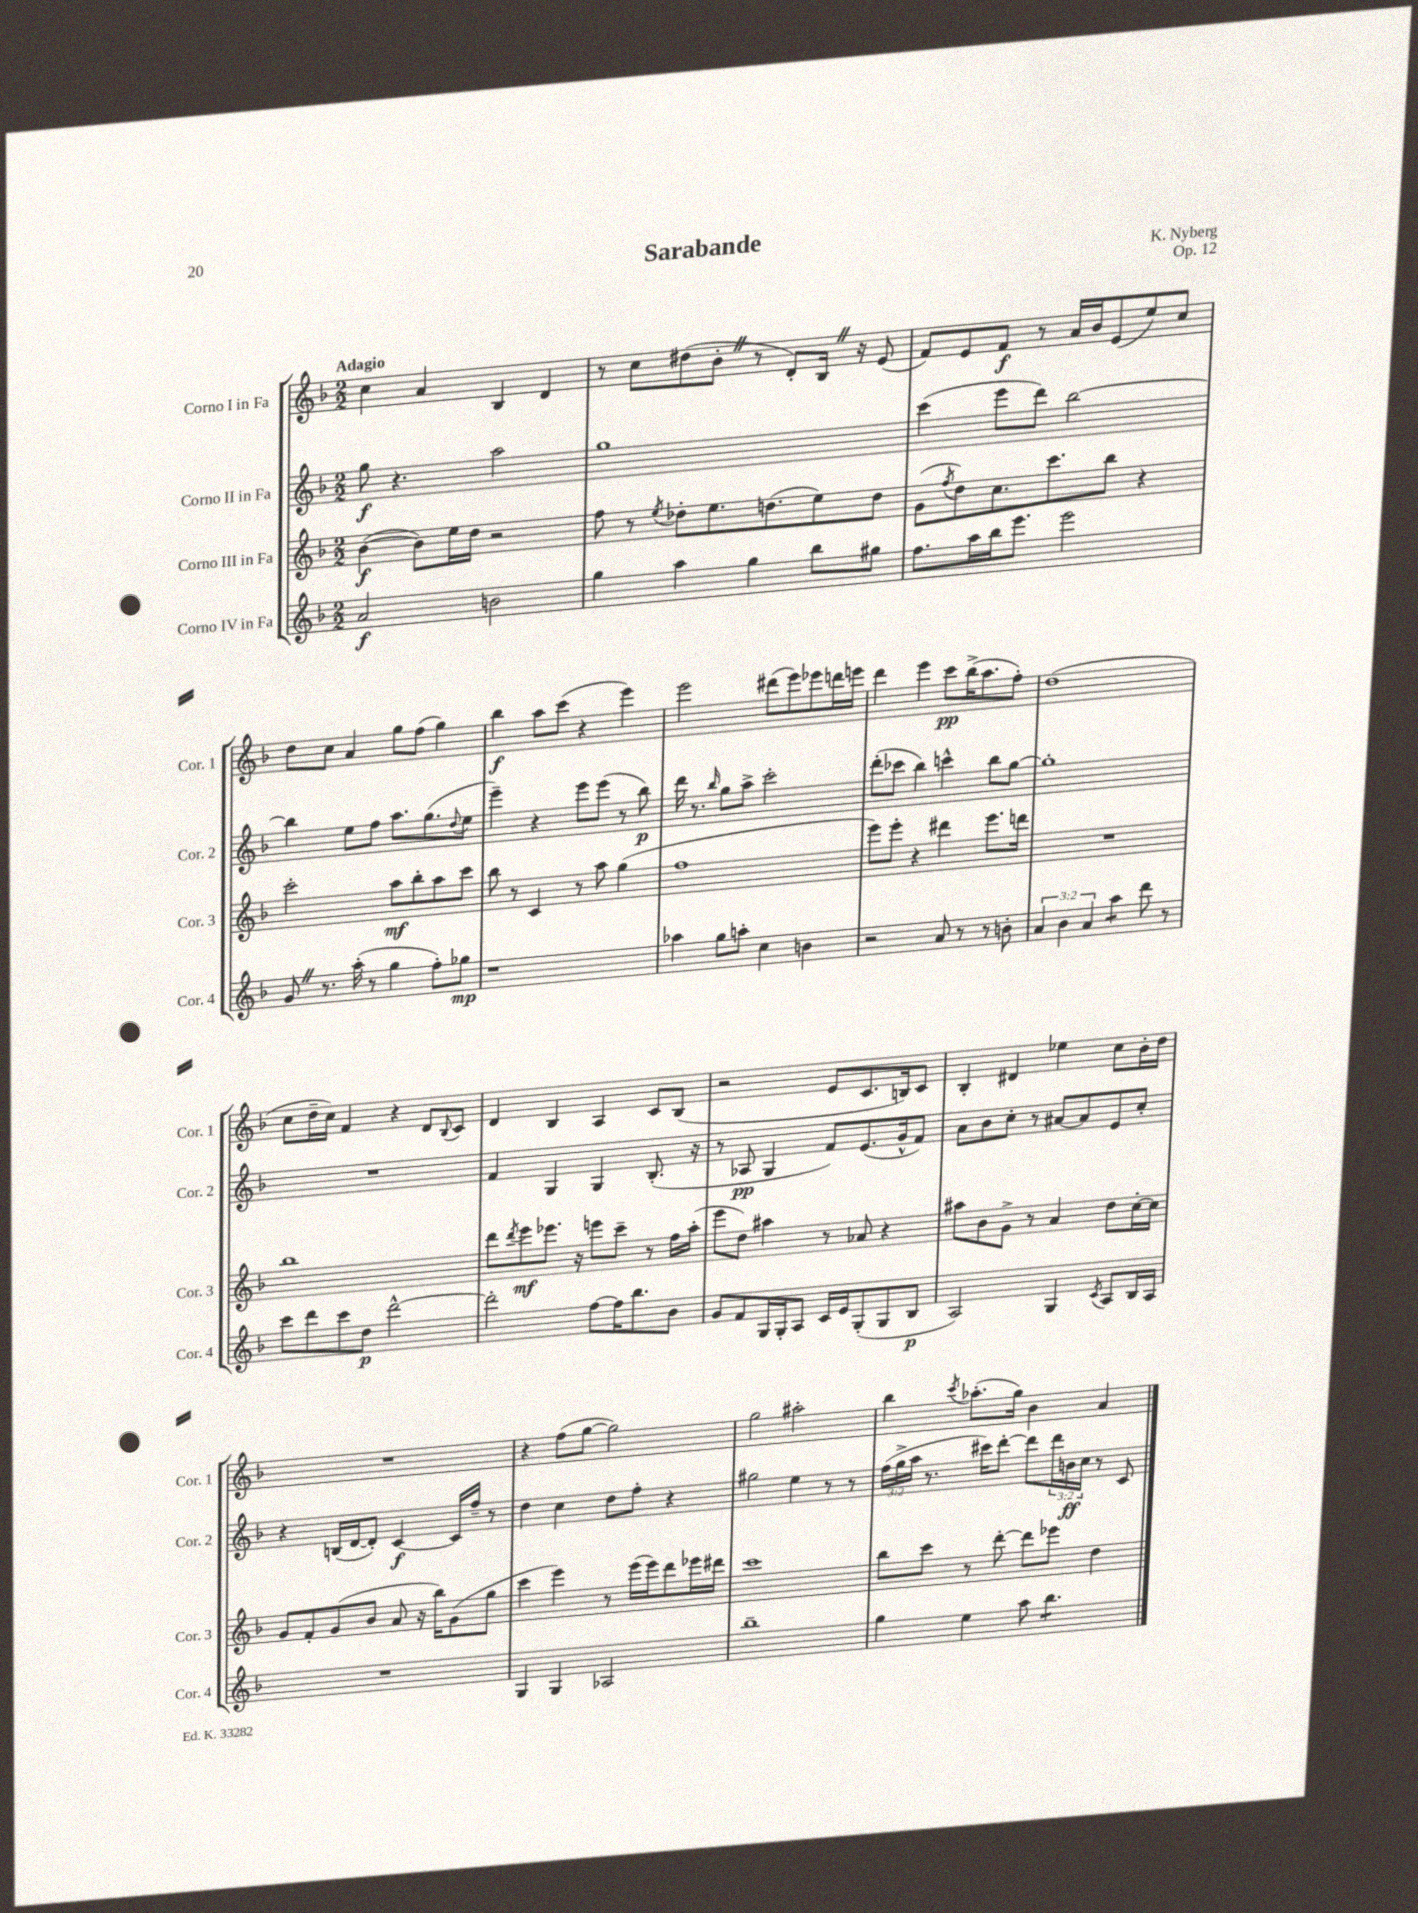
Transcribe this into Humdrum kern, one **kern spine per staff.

**kern	**kern	**kern	**kern
*staff4	*staff3	*staff2	*staff1
*clefG2	*clefG2	*clefG2	*clefG2
*k[b-]	*k[b-]	*k[b-]	*k[b-]
*M2/2	*M2/2	*M2/2	*M2/2
2a	([4b-	8gg	4cc
.	.	4.r	.
.	8b-])	.	4a
.	16ee	.	.
.	16dd	.	.
2b	2r	2aa	4B-
.	.	.	4d
=	=	=	=
4gg	8ff	1gg	8r
.	8r	.	8cc
.	8qee	.	.
4aa	8dd-'	.	(8dd#
.	8.ee	.	8b-'
4gg	.	.	8r
.	(8.dd	.	.
.	.	.	8d')
8bb-	8ee)	.	16B-
.	.	.	16r
8gg#	8dd	.	(8e
=	=	=	=
8.ff	(8g	(4ccc	8f)
.	8qff	.	.
.	8dd)	.	8e
16aa	.	.	.
16bb-	8.cc	8eee	8f
8.eee	.	.	.
.	.	8ddd)	8r
.	8.ccc	.	.
2eee	.	[2bb-	16a
.	.	.	16b-
.	8bb-	.	(8e
.	4r	.	8ee)
.	.	.	8cc
=	=	=	=
8g	2ccc'	4bb-]	8dd
8.r	.	.	8cc
.	.	8ee	4a
(16aa'	.	.	.
8r	.	8ff	.
4gg	8aa	8.aa	8gg
.	8bb-'	.	(8ff
.	.	(8.gg	.
8ff')	8aa	.	4gg)
.	.	8qqdd	.
8gg-	8ccc	8ee	.
=	=	=	=
1r	8bb-	4eee~)	4bb-
.	8r	.	.
.	4c	4r	8aa
.	.	.	(8ccc
.	8r	8eee	4r
.	8aa	(8eee	.
.	(4gg	8r	4eee)
.	.	8bb-)	.
=	=	=	=
4aa-	1ff	16ddd	2eee
.	.	8.r	.
.	.	16qqbb-	.
8gg	.	8gg	.
8aa'	.	8aa^	.
4cc	.	2ccc'	(8ddd#
.	.	.	8eee)
4b	.	.	8eee-
.	.	.	16ddd
.	.	.	16eee
=	=	=	=
2r	8eee)	(8ddd'	4ddd
.	8eee'	8ccc-	.
.	4r	4bb-)	4eee
8a	4ddd#	4ccc^^	8ccc
8r	.	.	(16bb-^
.	.	.	8.aa
8r	8.eee	8bb-	.
8b'	.	[8gg	8ff')
.	16ddd	.	.
=	=	=	=
6a	1r	1gg']	(1dd
6b-	.	.	.
6a	.	.	.
4aa	.	.	.
8ddd	.	.	.
8r	.	.	.
=	=	=	=
8ccc	1bb-	1r	8cc
8ddd	.	.	16dd~
.	.	.	16cc)
8ccc	.	.	4f
8dd	.	.	.
[2ddd^^	.	.	4r
.	.	.	8d
.	.	.	8qqB-
.	.	.	8c
=	=	=	=
2ddd']	8ddd	4f	4d
.	8qddd	.	.
.	8eee	.	.
.	8.eee-	4G	4B-
.	16r	.	.
[8ff	8eee	4G	4A
16ff]	8ccc~	.	.
8.bb-	.	.	.
.	8r	(8.B-'	8c
8b-	16ff	.	(8B-
.	(16aa'	16r	.
=	=	=	=
8g	8eee	8r	2r
8f	8dd)	8A-	.
16G	4aa#	4G	.
16G'	.	.	.
8A	.	.	.
16c	8r	8f)	8e
16e	.	.	.
(8G'	8a-	(8.e	8.c
8G	4r	.	.
.	.	16g^^	16B)
8B-	.	8f)	8c
=	=	=	=
2A)	8aa#	8a	4B-'
.	8b-	8b-	.
.	8g^	8cc'	4d#
.	8r	8r	.
4G	4a	[8a#	4ee-
.	.	8a#]	.
8qc	.	.	.
8A	8dd	8e	8cc
16B-	[16cc'	8cc'	16b-'
16A	16cc]	.	16dd
=	=	=	=
1r	8g	4r	1r
.	8f'	.	.
.	(8g	(16B	.
.	.	[16d	.
.	8b-	8d'])	.
.	8a	[4c	.
.	16r	.	.
.	16bb-)	.	.
.	(8g	16c]	.
.	.	16ff~	.
.	8gg	8r	.
=	=	=	=
4G	4ccc	4dd	4r
4G	4eee)	4cc	(8ff
.	.	.	[8gg
2A-	8r	8dd	2gg])
.	(16eee	8ff'	.
.	16eee)	.	.
.	8ddd	4r	.
.	16eee-	.	.
.	16ddd#	.	.
=	=	=	=
1bb-~	1ccc	2gg#	2gg
.	.	4ee	2aa#'
.	.	8r	.
.	.	8r	.
=	=	=	=
4gg	8bb-	(24ff	4bb-
.	.	24gg^	.
.	.	24aa	.
.	8ccc	8.r	.
.	.	.	8qccc
4ee	8r	.	(8.aa-'
.	.	16ccc#)	.
.	[8ddd'	[8ddd'	.
.	.	.	16gg)
8aa	8ddd]	8ddd]	4b-
4.bb-	8eee-	24ddd	.
.	.	24b	.
.	.	24cc	.
.	4dd	8r	4a
.	.	8c	.
==	==	==	==
*-	*-	*-	*-
